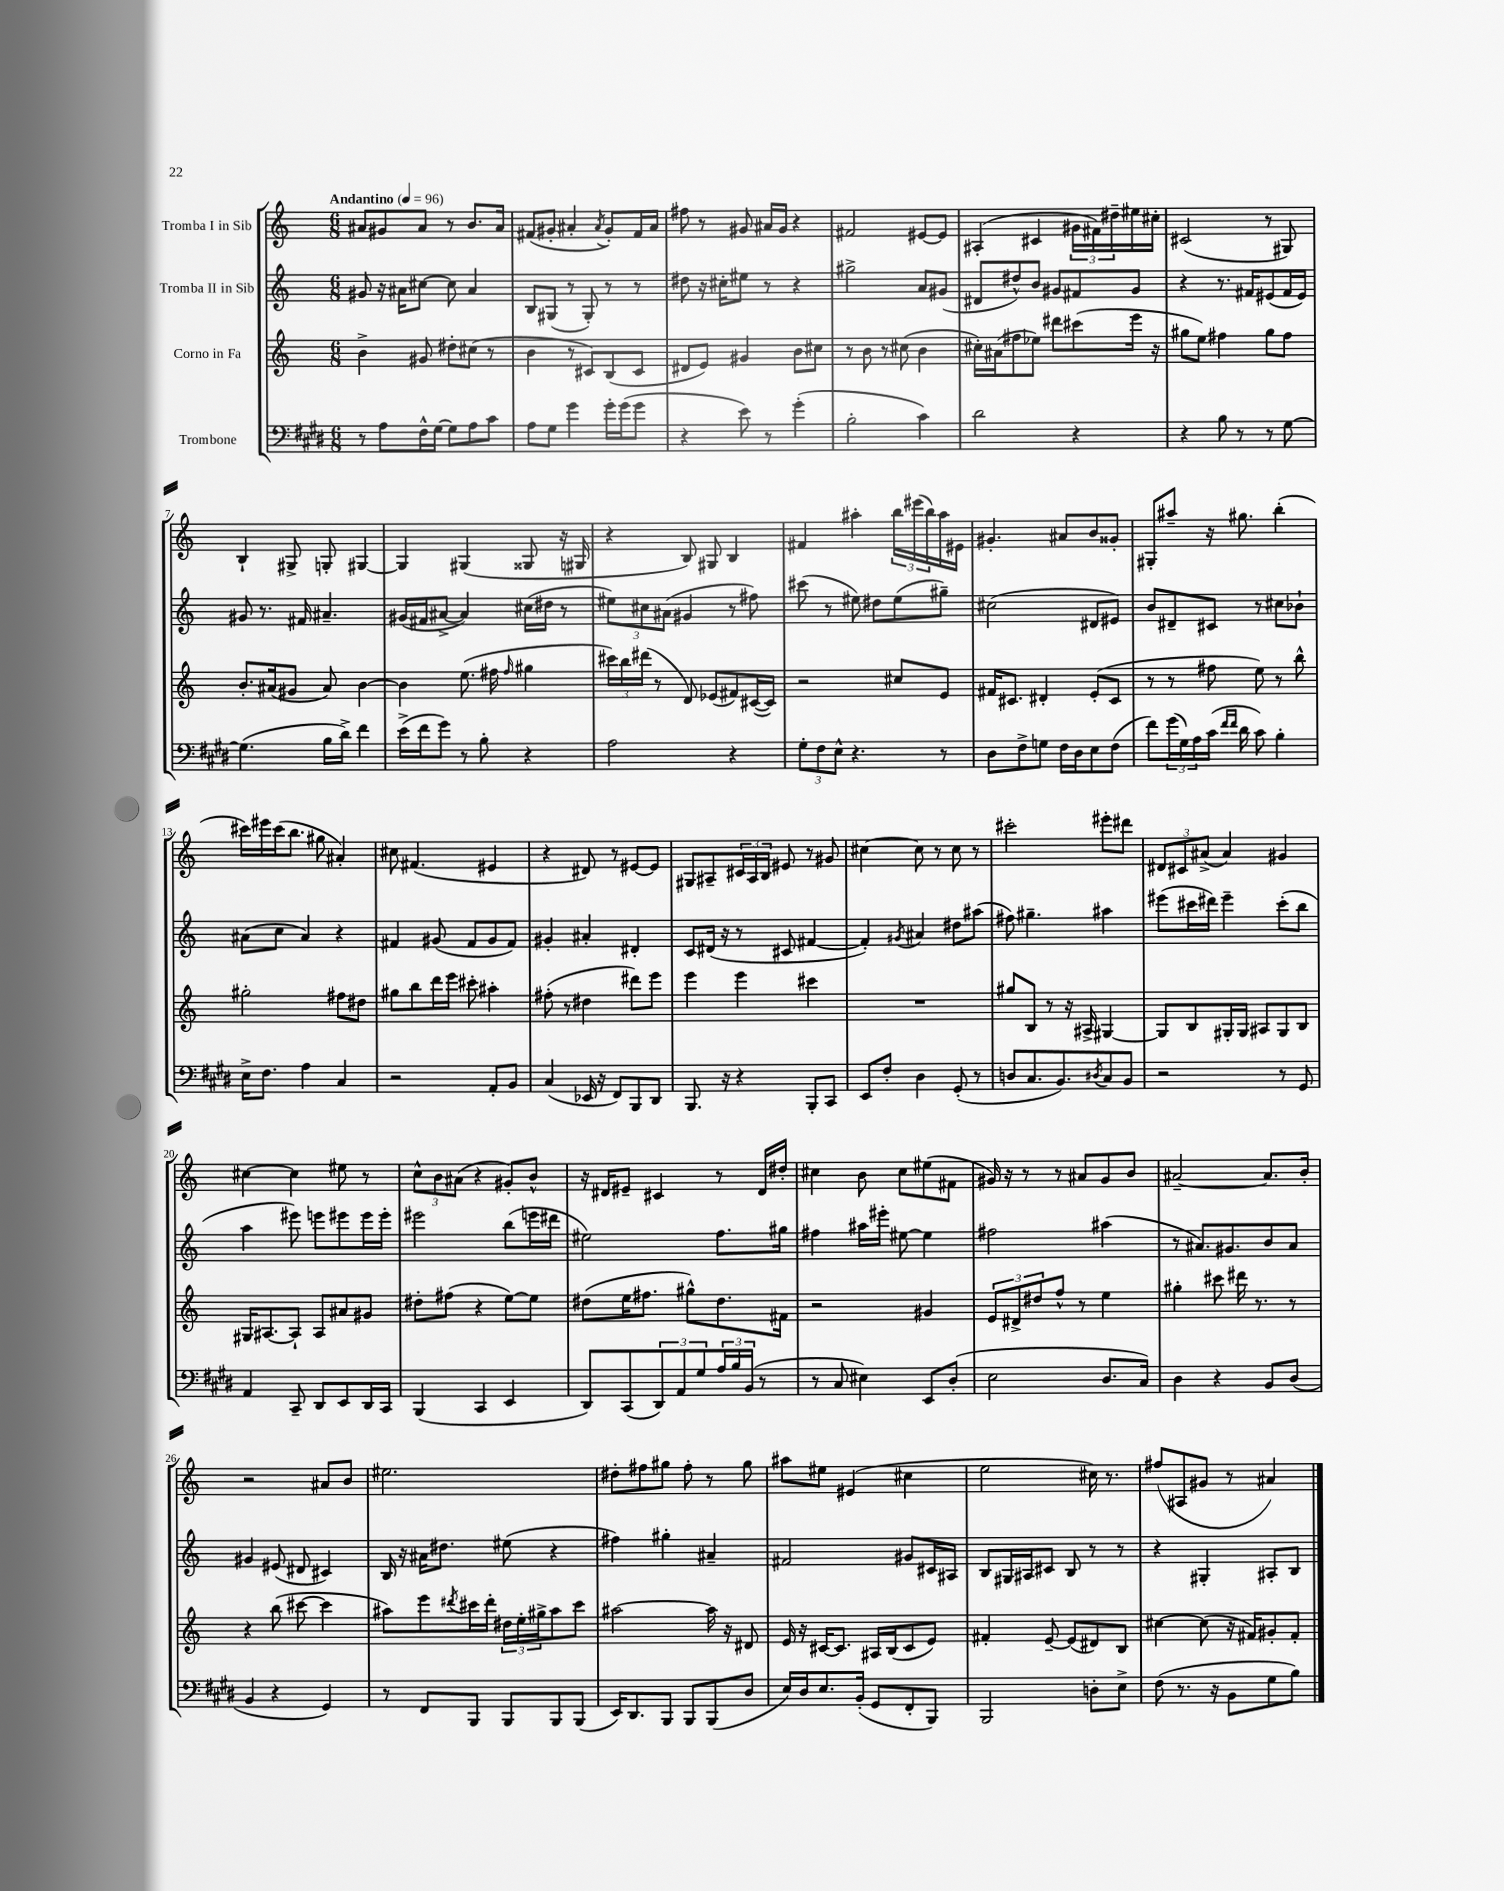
<<
\new StaffGroup <<
\new Staff = "s0" \with { instrumentName = "Tromba I in Sib" } {
    \clef treble \key c \major \numericTimeSignature \time 6/8 \tempo "Andantino" 4 = 96
    ais'8 gis'8 ais'8 r8 b'8. ais'16 |
    fis'8( gis'8-. ais'4-. \acciaccatura { ais'8 } gis'8-.) fis'16 ais'16 |
    fis''8 r8 gis'8 ais'16 gis'16 r4 |
    fis'2 eis'8~ eis'8 |
    ais4-.( cis'4 \tuplet 3/2 { gis'16 fis'16) dis''16-- } eis''16 cis''16-. |
    cis'2( r8 gis8) |
    b4-! gis8-> g8-. gis4~ |
    gis4 gis4( gisis8 r16 gis16 |
    r4 b8) gis8 b4 |
    fis'4 ais''4-. \tuplet 3/2 { b''16 eis'''16( b''16) } ais''16 eis'16 |
    gis'4.-. ais'8 b'8 gisis'8-. |
    gis8-. ais''8-- r16 gis''8. b''4-.( |
    cis'''16) eis'''16 cis'''16( b''8. gis''8 ais'4-.) |
    cis''8 fis'4.( eis'4 |
    r4 dis'8) r8 eis'8~ eis'8 |
    gis8 ais8-- \tuplet 3/2 { cis'16 ais16 b16 } eis'8 r8 gis'8 |
    cis''4~ cis''8 r8 cis''8 r8 |
    cis'''2-. eis'''8-. dis'''8 |
    \tuplet 3/2 { dis'8 cis'8 ais'8->( } ais'4) gis'4 |
    cis''4~ cis''4 eis''8 r8 |
    \tuplet 3/2 { c''8-^ b'8 ais'8( } r4 gis'8-.) b'8-^ |
    r16 dis'16 eis'8-- cis'4 r8 dis'16 dis''16-. |
    cis''4 b'8 cis''8 eis''8( fis'8 |
    gis'16) r16 r8 r8 ais'8 gis'8 b'8 |
    ais'2~-- ais'8. b'16-. |
    r2 ais'8 b'8 |
    eis''2. |
    dis''8-. fis''8 gis''8 fis''8-. r8 gis''8 |
    ais''8 eis''8 eis'4( cis''4 |
    e''2 cis''16) r8. |
    fis''8( ais8 gis'8 r8 ais'4) \bar "|." |
}
\new Staff = "s1" \with { instrumentName = "Tromba II in Sib" } {
    \clef treble \key c \major \numericTimeSignature \time 6/8
    gis'8 r16 ais'16 cis''8~ cis''8 ais'4 |
    b8 gis8( r8 gis8-.) r8 r8 |
    dis''8 r16 cis''16-. eis''8 r8 r4 |
    gis''2-> a'8 gis'8( |
    dis'8 dis''8-^) b'8 gis'8 fis'8 gis'8 |
    r4 r8. fis'16 eis'8( fis'16 eis'16) |
    gis'8 r8. fis'16 ais'4.-- |
    gis'16( fis'16 ais'8~-> ais'4) cis''16( dis''16 r8 |
    \tuplet 3/2 { eis''8) cis''8 ais'8( } gis'4 r8 fis''8) |
    cis'''8( r8 eis''8) dis''8 eis''8( gis''8--) |
    cis''2( dis'8 eis'8) |
    b'8 dis'8-- cis'8 r8 cis''8 bes'8-! |
    ais'8( c''8 ais'4) r4 |
    fis'4 gis'8( fis'8 gis'8 fis'8) |
    gis'4-. ais'4-. dis'4-. |
    c'8 dis'16( r16 r8 cis'8 fis'4~ |
    fis'4-.) \acciaccatura { gis'8 } ais'4 dis''8 ais''8( |
    fis''8) gis''4.-- ais''4 |
    eis'''8( cis'''16 dis'''16) eis'''4-- cis'''8-.( b''8 |
    a''4 eis'''8) e'''8 eis'''8 eis'''16 eis'''16-. |
    eis'''2 b''8( e'''16 dis'''16 |
    eis''2) f''8. gis''16 |
    fis''4 ais''16 eis'''16-. eis''8~ eis''4 |
    fis''2 ais''4( |
    r8 ais'8.) gis'8. b'8 ais'8 |
    gis'4 eis'8( dis'8 cis'4) |
    b16 r16 ais'16 dis''8. eis''8( r4 |
    fis''4) gis''4-. ais'4-- |
    fis'2 gis'8 cis'16 ais16 |
    b8 gis16 ais16 cis'8 b8 r8 r8 |
    r4 gis4-. ais8-. b8 \bar "|." |
}
\new Staff = "s2" \with { instrumentName = "Corno in Fa" } {
    \clef treble \key c \major \numericTimeSignature \time 6/8
    b'4-> gis'8 dis''8-. cis''8( r8 |
    b'4 r8 cis'8) b8( cis'8 |
    dis'8 e'8) gis'4 b'8 cis''8 |
    r8 b'8 r8 cis''8( b'4 |
    cis''16-.) ais'16( fis''8 ees''8) dis'''8 cis'''8( e'''16 r16 |
    gis''8 e''8) fis''4 gis''8 fis''8 |
    b'8.-. ais'16( gis'8 ais'8) b'4~ |
    b'4 e''8.( fis''16 \grace { fis''16 } gis''4 |
    \tuplet 3/2 { cis'''16) b''16 dis'''16( } r8 d'8) ees'8( fis'8) cis'16~( cis'16) |
    r2 cis''8 e'8 |
    fis'16 cis'8. dis'4-. e'8-.( cis'8 |
    r8 r8 fis''8 e''8) r8 b''8-^ |
    gis''2-. fis''8 dis''8 |
    gis''8 b''8 d'''16 e'''16 cis'''8-. ais''4-. |
    fis''8-.( r8 dis''4 dis'''8) e'''8 |
    e'''4 e'''4 cis'''4 |
    R2. |
    gis''8 b8 r8 r16 ais16-> gis4~ |
    gis8 b8 gis16-. gis16 ais8 gis8 b8 |
    gis16 ais8.~ ais8-! ais8 ais'8 gis'8 |
    dis''8-. fis''8( r4 e''8~) e''8 |
    dis''8( e''16 fis''8. gis''8-^) dis''8. fis'16 |
    r2 gis'4 |
    \tuplet 3/2 { e'8 dis'8-> dis''8 } f''8-^ r8 e''4 |
    gis''4-. cis'''8 dis'''16 r8. r8 |
    r4 b''8( cis'''8~ cis'''4 |
    ais''8) e'''8 \acciaccatura { dis'''8 } cis'''16 dis'''16-. \tuplet 3/2 { dis''16 e''16-. gis''16-> } ais''8 cis'''8 |
    ais''2~ ais''16 r16 dis'8 |
    e'16 r16 cis'16~ cis'8. ais16 b16( cis'8 e'8) |
    fis'4-. e'8~-- e'8( dis'8) b8 |
    cis''4~ cis''8( r16 fis'16) gis'8-. fis'8-. \bar "|." |
}
\new Staff = "s3" \with { instrumentName = "Trombone" } {
    \clef bass \key e \major \numericTimeSignature \time 6/8
    r8 a8 fis16-^ gis16~ gis8 a8 cis'8 |
    a8 gis8 gis'4 gis'16-. gis'16( gis'8 |
    r4 e'8) r8 gis'4-.( |
    b2-. cis'4) |
    dis'2 r4 |
    r4 b8 r8 r8 gis8~ |
    gis4.( b16 dis'16->) fis'4 |
    e'16->( fis'16 gis'8) r8 b8-. r4 |
    a2 r4 |
    \tuplet 3/2 { gis8-. fis8 e8-^ } r4. r8 |
    dis8 fis8-> g8 fis16 dis16 e8 fis8( |
    fis'8) \tuplet 3/2 { gis'16( gis16) a16 } cis'16( \grace { fis'16 fis'16 } dis'16 cis'8) b4-. |
    e16-> fis8. a4 cis4 |
    r2 a,8-. b,8 |
    cis4( ees,16 r16 fis,8) b,,8 dis,8 |
    b,,8. r16 r4 b,,8-. cis,8 |
    e,8 fis8-. dis4 gis,8-.( r8 |
    d8 cis8. b,8.) \acciaccatura { dis8 } cis8 b,8 |
    r2 r8 gis,8 |
    a,4 cis,8-- dis,8 e,8 dis,16 cis,16 |
    b,,4( cis,4 e,4 |
    dis,8) cis,8( \tuplet 3/2 { dis,8) a,8 gis8 } \tuplet 3/2 { a16 b16 b,16( } r8 |
    r8 cis8 eis4) e,8 dis8-.( |
    e2 dis8. cis16) |
    dis4 r4 b,8 dis8( |
    b,4 r4 gis,4) |
    r8 fis,8 b,,8 b,,8 b,,8 b,,8( |
    e,16) dis,8. b,,8 b,,8 b,,8( dis8 |
    e16) dis16 e8. b,16-.( gis,8 fis,8-. b,,8) |
    b,,2 d8-. e8-> |
    fis8( r8. r16 b,8 gis8 b8) \bar "|." |
}
>>
>>
